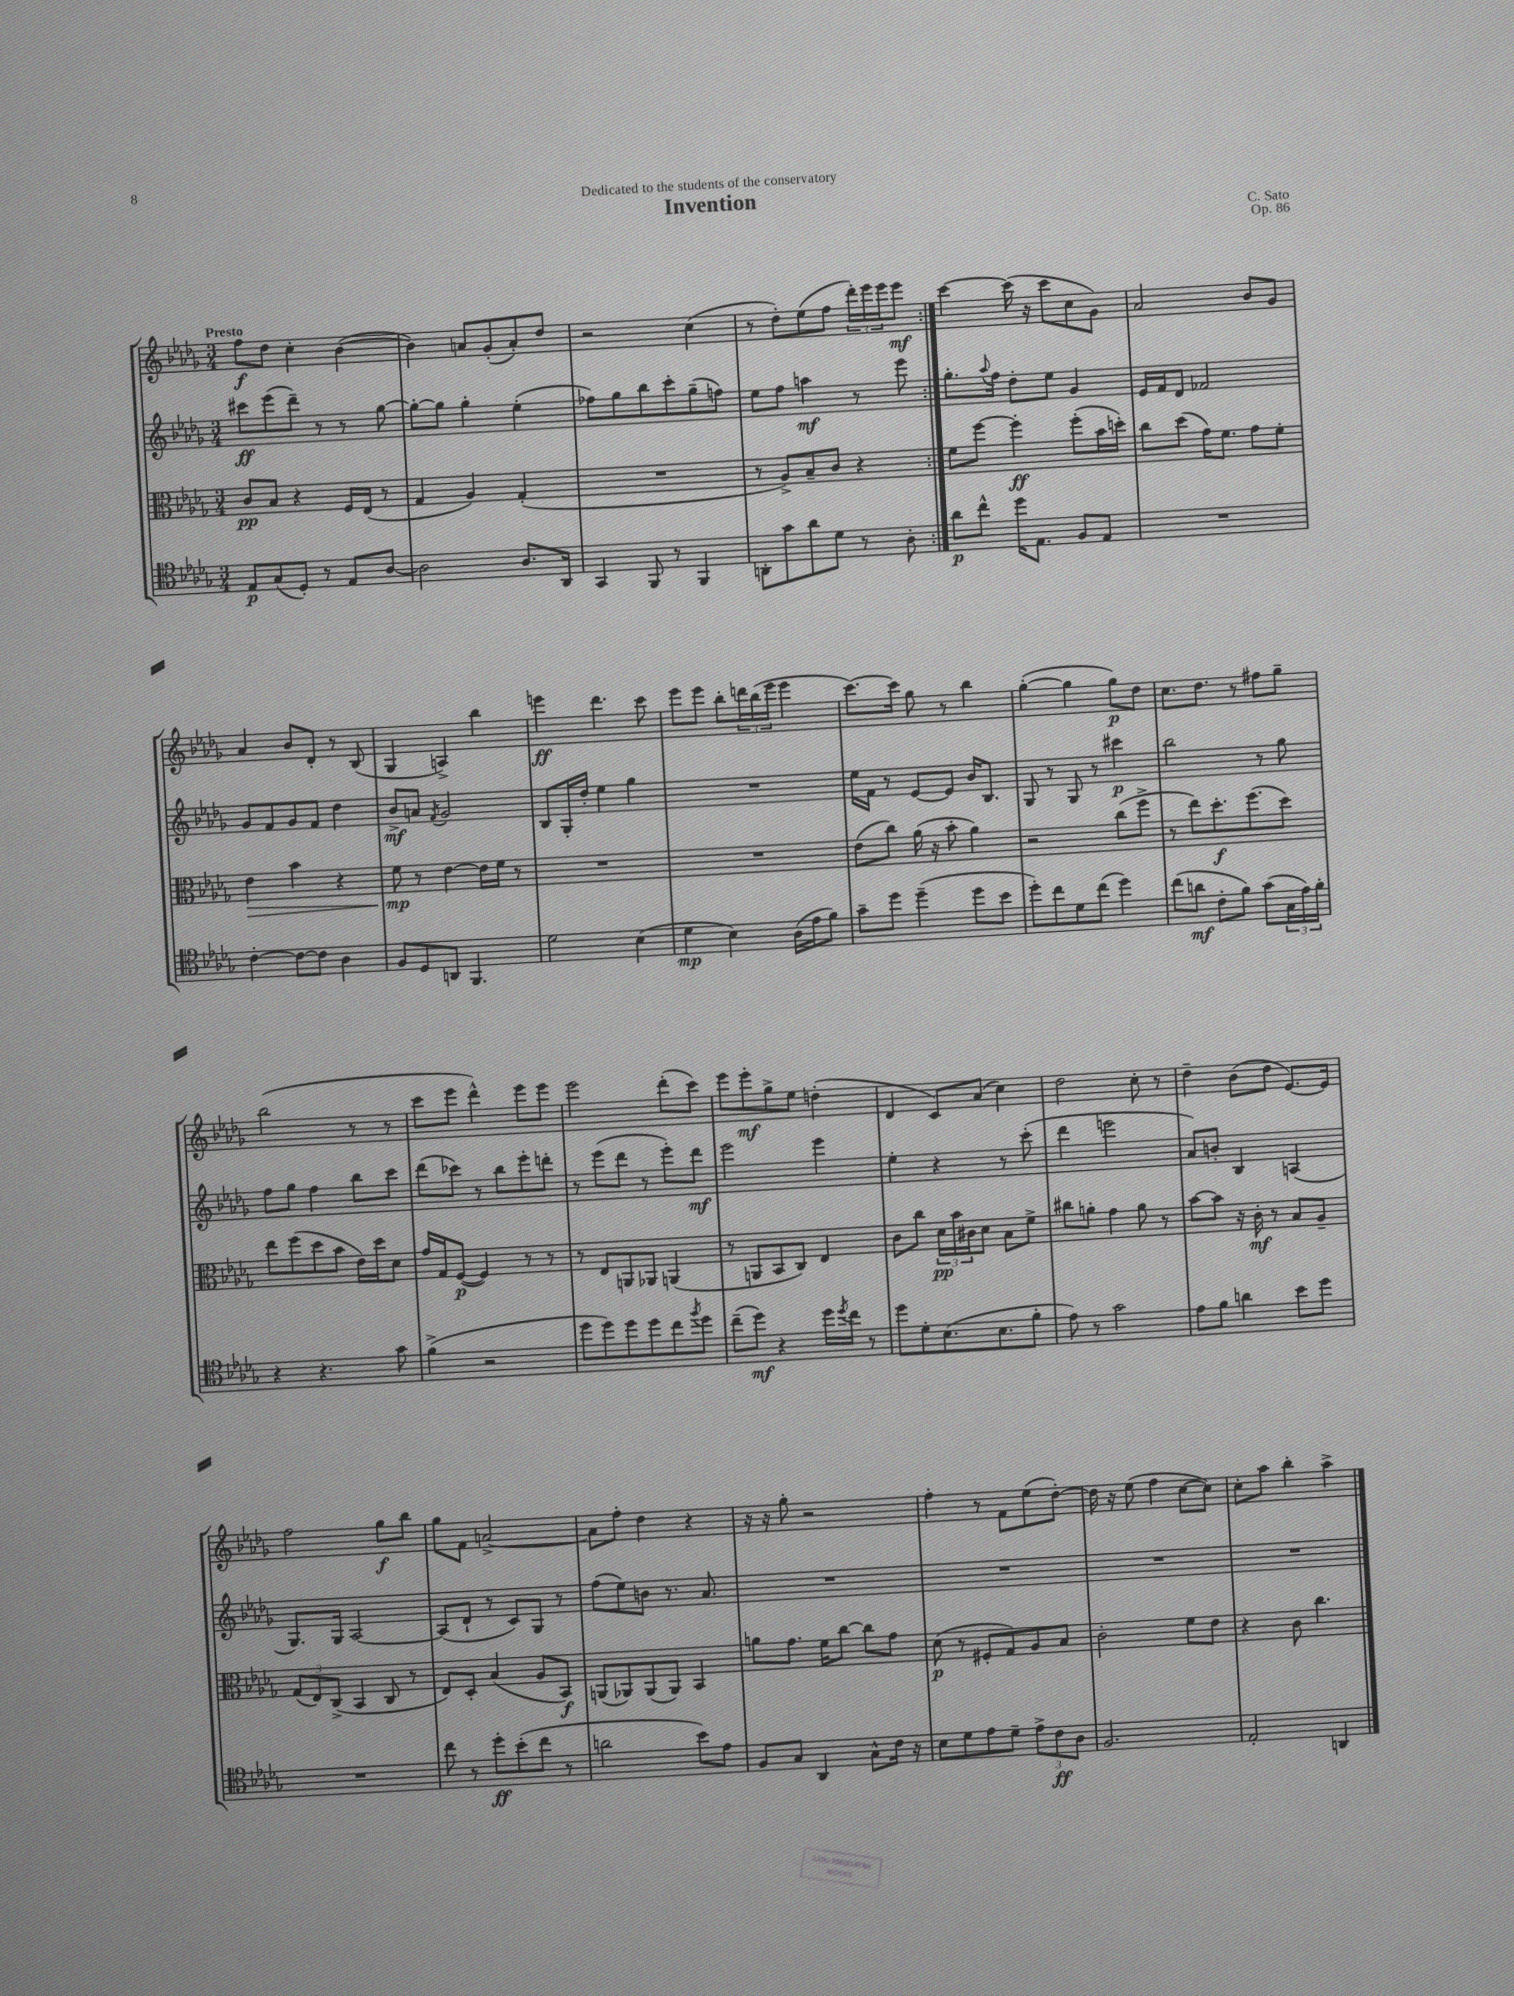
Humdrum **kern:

**kern	**dynam	**kern	**dynam	**kern	**dynam	**kern	**dynam
*part4	*part4	*part3	*part3	*part2	*part2	*part1	*part1
*staff4	*staff4	*staff3	*staff3	*staff2	*staff2	*staff1	*staff1
*clefC4	*	*clefC3	*	*clefG2	*	*clefG2	*
*k[b-e-a-d-g-]	*	*k[b-e-a-d-g-]	*	*k[b-e-a-d-g-]	*	*k[b-e-a-d-g-]	*
*M3/4	*	*M3/4	*	*M3/4	*	*M3/4	*
=1	=1	=1	=1	=1	=1	=1	=1
!	!	!	!	!	!	!LO:TX:a:B:t=Presto	!
8E-/L	p	8c/L	pp	8ccc#X\L	ff	8ff\L	f
(8G-/	.	8B-/J	.	(8eee-\	.	8dd-\J	.
8D-'/J)	.	4r	.	8ddd-~\J)	.	4cc'\	.
8r	.	.	.	8r	.	.	.
8E-/L	.	16F/LL	.	8r	.	([4b-\	.
.	.	(16E-/JJ	.	.	.	.	.
[8A-/J	.	8r	.	[8gg-\	.	.	.
=2	=2	=2	=2	=2	=2	=2	=2
2A-\]	.	4G-/	.	8gg-'\L_	.	4b-\])	.
.	.	.	.	8gg-\J]	.	.	.
.	.	4A-/)	.	4gg-'\	.	8an/L	.
.	.	.	.	.	.	(8g-'/	.
8.A-/L	.	(4G-'/	.	(4ee-'\	.	8a'/)	.
.	.	.	.	.	.	8dd-/J	.
16AA-/Jk	.	.	.	.	.	.	.
=3	=3	=3	=3	=3	=3	=3	=3
4GG-/	.	2.r	.	8ff-X\L)	.	2r	.
.	.	.	.	8gg-\	.	.	.
8FF/	.	.	.	8bb-\	.	.	.
8r	.	.	.	8ccc'\	.	.	.
4FF/	.	.	.	(8gg-~\	.	(4cc\	.
.	.	.	.	8ffn\J)	.	.	.
=4	=4	=4	=4	=4	=4	=4	=4
8AAn'\L	.	8r	.	8ee-\L	.	8r	.
8g-\	.	8A-^/L)	.	8ff\J	.	8dd-'\L)	.
8a-\	.	8B-~/	.	4aan\	mf	(8ee-\	.
8d-\J	.	8c/J	.	.	.	8ff\J	.
8r	.	4r	.	8r	.	24ddd-'\LL)	.
.	.	.	.	.	.	24eee-\	.
.	.	.	.	.	.	24eee-\J	.
8A-'\	.	.	.	8eee-\	.	8eee-\J	mf
=5:|!	=5:|!	=5:|!	=5:|!	=5:|!	=5:|!	=5:|!	=5:|!
8a-\L	p	8f\L	.	8.gg-'\L	.	[4ccc\	.
8cc^^\J	.	[8ff\J	.	.	.	.	.
.	.	.	.	8qqaa-/	.	.	.
.	.	.	.	16ff\Jk	.	.	.
16dd-\KL	.	4ff'\]	ff	8dd-'\L	.	(16ccc\]	.
8.E-\J	.	.	.	.	.	16r	.
.	.	.	.	8ee-\J	.	8ccc\L	.
8F/L	.	(8ff'\L	.	4g-/	.	8cc\	.
8E-/J	.	16b-\L	.	.	.	8g-\J)	.
.	.	16ddn'\JJ)	.	.	.	.	.
=6	=6	=6	=6	=6	=6	=6	=6
2.r	.	8cc\L	.	16e-/LL	.	2a-/	.
.	.	.	.	16f/J	.	.	.
.	.	(8dd-\J	.	8d-/J	.	.	.
.	.	16g-\KL)	.	2f-X/	.	.	.
.	.	8.f\J	.	.	.	.	.
.	.	8g-\L	.	.	.	8b-/L	.
.	.	8f'\J	.	.	.	8g-/J	.
!!LO:LB:g=z
=7	=7	=7	=7	=7	=7	=7	=7
!	!	!	!LO:HP:b	!	!	!	!
[4c'\	.	4e-\	>	8g-/L	.	4a-/	.
.	.	.	.	8f/	.	.	.
8c\L_	.	4b-\	.	8g-/	.	8b-/L	.
8c\J]	.	.	.	8f/J	.	8d-'/J	.
4A-\	.	4r	.	4dd-\	.	8r	.
.	.	.	.	.	.	(8B-/	.
=8	=8	=8	=8	=8	=8	=8	=8
8F/L	.	8f\	mp	8b-^/L	mf	4G-/	.
8D-/	.	8r	]	8an/J	.	.	.
.	.	.	.	8qf/	.	.	.
8AAn/J	.	[4e-\	.	2g-/	.	4An^/)	.
4.FF/	.	.	.	.	.	.	.
.	.	16e-\LL]	.	.	.	4bb-\	.
.	.	16f\JJ	.	.	.	.	.
.	.	8r	.	.	.	.	.
=9	=9	=9	=9	=9	=9	=9	=9
2d-\	.	2.r	.	8B-/L	.	4eeen\	ff
.	.	.	.	16G-'/L	.	.	.
.	.	.	.	16dd-'/JJ	.	.	.
.	.	.	.	4ee-\	.	4.ddd-\	.
(4B-\	.	.	.	4gg-\	.	.	.
.	.	.	.	.	.	8ccc\	.
=10	=10	=10	=10	=10	=10	=10	=10
4d-\	mp	2.r	.	2.r	.	8eee-\L	.
.	.	.	.	.	.	8eee-\J	.
4B-\)	.	.	.	.	.	8bb-'\L	.
.	.	.	.	.	.	24dddn\L	.
.	.	.	.	.	.	(24bb-\	.
.	.	.	.	.	.	24eee-\JJ	.
(16A-\LL	.	.	.	.	.	4eee-\	.
16e-\J	.	.	.	.	.	.	.
8f\J)	.	.	.	.	.	.	.
=11	=11	=11	=11	=11	=11	=11	=11
8g-~\L	.	(8e-\L	.	16ee-\LL	.	[8.ccc\L)	.
.	.	.	.	16f\JJ	.	.	.
8dd-\J	.	8cc\J)	.	8r	.	.	.
.	.	.	.	.	.	16ccc\Jk]	.
(4dd-~\	.	(16a-\	.	[8e-/L	.	8gg-\	.
.	.	16r	.	.	.	.	.
.	.	8b-'\	.	8e-/J]	.	8r	.
8dd-\L	.	4a-\)	.	16b-/KL	.	4bb-\	.
.	.	.	.	8.B-/J	.	.	.
8b-\J	.	.	.	.	.	.	.
=12	=12	=12	=12	=12	=12	=12	=12
8dd-'\L)	.	2r	.	8G-/	.	([4gg-'\	.
8cc\	.	.	.	8r	.	.	.
8d-\	.	.	.	8G-/	.	4gg-\]	.
(8cc\J	.	.	.	8r	.	.	.
4dd-\)	.	(8cc\L	.	4ccc#X\	p	8gg-\L)	p
.	.	8ff^\J	.	.	.	8dd-\J	.
=13	=13	=13	=13	=13	=13	=13	=13
(8cc\L	.	8r	.	2bb-\	.	8.cc\L	.
8an\J	mf	8ee-\L)	.	.	.	.	.
.	.	.	.	.	.	8.dd-\J	.
8c'\L	.	8.dd-'\	f	.	.	.	.
8f\J)	.	.	.	.	.	8r	.
.	.	(8.ff\	.	.	.	.	.
(8g-\L	.	.	.	8r	.	8ff#X\L	.
24G-\L	.	8dd-\J)	.	8gg-\	.	8gg-~\J	.
24e-\)	.	.	.	.	.	.	.
24f'\JJ	.	.	.	.	.	.	.
!!LO:LB:g=z
=14	=14	=14	=14	=14	=14	=14	=14
4r	.	8ee-\L	.	8ff\L	.	(2bb-\	.
.	.	(8ff\	.	8gg-\J	.	.	.
4.r	.	8dd-\	.	4ff\	.	.	.
.	.	8b-\J	.	.	.	.	.
.	.	16e-\LL)	.	8bb-\L	.	8r	.
.	.	16dd-\J	.	.	.	.	.
8g-\	.	8d-\J	.	8ccc\J	.	8r	.
=15	=15	=15	=15	=15	=15	=15	=15
(4f^\	.	16g-/LL	.	(8ddd-\L	.	8ccc\L	.
.	.	16G-/J	.	.	.	.	.
.	.	([8F/J	p	8ccc-X\J)	.	8eee-\J	.
2r	.	4F/])	.	8r	.	4ddd-^^\)	.
.	.	.	.	8bb-\L	.	.	.
.	.	8r	.	8eee-'\	.	8eee-\L	.
.	.	8r	.	8dddn'\J	.	8eee-\J	.
=16	=16	=16	=16	=16	=16	=16	=16
8dd-\L	.	8r	.	8r	.	2eee-\	.
8dd-\)	.	8E-/L	.	(8eee-\L	.	.	.
8dd-\	.	8AAn/	.	8ddd-\J	.	.	.
8dd-\	.	8AA-X/J	.	8r	.	.	.
8cc\	.	(4AAn/	.	8eee-'\L)	.	(8ddd-'\L	.
8qff/	.	.	.	.	.	.	.
8dd-\J	.	.	.	8ddd-\J	mf	8ccc\J)	.
=17	=17	=17	=17	=17	=17	=17	=17
(8cc~\L	.	8r	.	2eee-\	.	8eee-\L	.
8dd-\J)	mf	8AAn/L	.	.	.	8eee-'\	mf
4r	.	8BB-/	.	.	.	8gg-^\	.
.	.	8C/J)	.	.	.	8ee-\J	.
16dd-\LL	.	4E-/	.	4eee-\	.	(4ddn'\	.
8qdd-/	.	.	.	.	.	.	.
16cc\JJ	.	.	.	.	.	.	.
8r	.	.	.	.	.	.	.
=18	=18	=18	=18	=18	=18	=18	=18
8dd-\L	.	8c\L	.	4ee-'\	.	4d-/	.
8d-'\	.	8cc\J	.	.	.	.	.
(8.B-\	.	24d-\LL	pp	4r	.	8c/L)	.
.	.	24b-\	.	.	.	.	.
.	.	24c#X\J	.	.	.	.	.
.	.	8d-\J	.	.	.	(8a-/J	.
8.B-\	.	.	.	.	.	.	.
.	.	8B-\L	.	8r	.	4cc\)	.
8f'\J	.	8f^\J	.	(8ccc'\	.	.	.
=19	=19	=19	=19	=19	=19	=19	=19
8e-\)	.	8cc#X\L	.	4ddd-\	.	2dd-\	.
8r	.	8an'\J	.	.	.	.	.
2g-\	.	4g-\	.	2eeen\	.	.	.
.	.	8a\	.	.	.	8cc'\	.
.	.	8r	.	.	.	8r	.
=20	=20	=20	=20	=20	=20	=20	=20
8e-\L	.	[8b-\L	.	8a-/L)	.	4dd-~\	.
8f\J	.	8b-\J]	.	8bn'/J	.	.	.
4an\	.	16r	.	4B-/	.	(8b-\L	.
.	.	16c'\	mf	.	.	.	.
.	.	8r	.	.	.	8dd-\J	.
8b-\L	.	8B-/L	.	(4An/	.	[8.e-/L)	.
8dd-\J	.	8A-~/J	.	.	.	.	.
.	.	.	.	.	.	16e-/Jk]	.
!!LO:LB:g=z
=21	=21	=21	=21	=21	=21	=21	=21
2.r	.	(12G-/L	.	8.G-/L)	.	2ff\	.
.	.	12E-/)	.	.	.	.	.
.	.	(12C^/J	.	.	.	.	.
.	.	.	.	16G-/Jk	.	.	.
.	.	4BB-/	.	[2A-/	.	.	.
.	.	8C/	.	.	.	8gg-\L	f
.	.	8r	.	.	.	8bb-\J	.
=22	=22	=22	=22	=22	=22	=22	=22
8cc\	.	8E-/L)	.	(8A-/L]	.	8gg-\L	.
8r	.	8D-'/J	.	8d-`/J	.	8f\J	.
8dd-'\L	ff	(4B-/	.	8r	.	[2an^/	.
(8b-'\	.	.	.	8c/L)	.	.	.
8cc\J	.	8A-/L	.	8G-/J	.	.	.
8r	.	8BB-/J)	f	8r	.	.	.
=23	=23	=23	=23	=23	=23	=23	=23
2an\	.	(8AAn/L	.	(8ff\L	.	8a\L]	.
.	.	8AA-X/)	.	8ee-\)	.	8ff'\J	.
.	.	(8AA-/	.	8bn\J	.	4dd-\	.
.	.	8AA-/J)	.	8.r	.	.	.
8b-\L)	.	4BB-/	.	.	.	4r	.
.	.	.	.	8.a-/	.	.	.
8e-\J	.	.	.	.	.	.	.
=24	=24	=24	=24	=24	=24	=24	=24
8F/L	.	8an\L	.	2.r	.	16r	.
.	.	.	.	.	.	16r	.
8G-/J	.	8.g-\J	.	.	.	8gg-'\	.
4AA-/	.	.	.	.	.	2r	.
.	.	16f\KL	.	.	.	.	.
.	.	[8cc\J	.	.	.	.	.
8G-^^\L	.	8cc\L]	.	.	.	.	.
16c\Jk	.	8g-\J	.	.	.	.	.
16r	.	.	.	.	.	.	.
=25	=25	=25	=25	=25	=25	=25	=25
8B-\L	.	(8d-\	p	2.r	.	4ff'\	.
8d-\	.	8r	.	.	.	.	.
8e-\	.	8F#X'/L	.	.	.	8r	.
8d-~\J	.	8G-/)	.	.	.	8f\L	.
12e-^\L	.	8A-/	.	.	.	(8ee-\	.
12c\	ff	.	.	.	.	.	.
.	.	8B-/J	.	.	.	[8dd-'\J)	.
12A-\J	.	.	.	.	.	.	.
=26	=26	=26	=26	=26	=26	=26	=26
2.F/	.	2c'\	.	2.r	.	16dd-\]	.
.	.	.	.	.	.	16r	.
.	.	.	.	.	.	(8ee-\	.
.	.	.	.	.	.	4ff\	.
.	.	8f\L	.	.	.	[8cc\L	.
.	.	8e-\J	.	.	.	8cc\J])	.
=27	=27	=27	=27	=27	=27	=27	=27
2E-'/	.	4r	.	2.r	.	8cc'\L	.
.	.	.	.	.	.	8aa-\J	.
.	.	8c\	.	.	.	4bb-'\	.
.	.	4.cc\	.	.	.	.	.
4AAn/	.	.	.	.	.	4aa-^\	.
==	==	==	==	==	==	==	==
*-	*-	*-	*-	*-	*-	*-	*-
